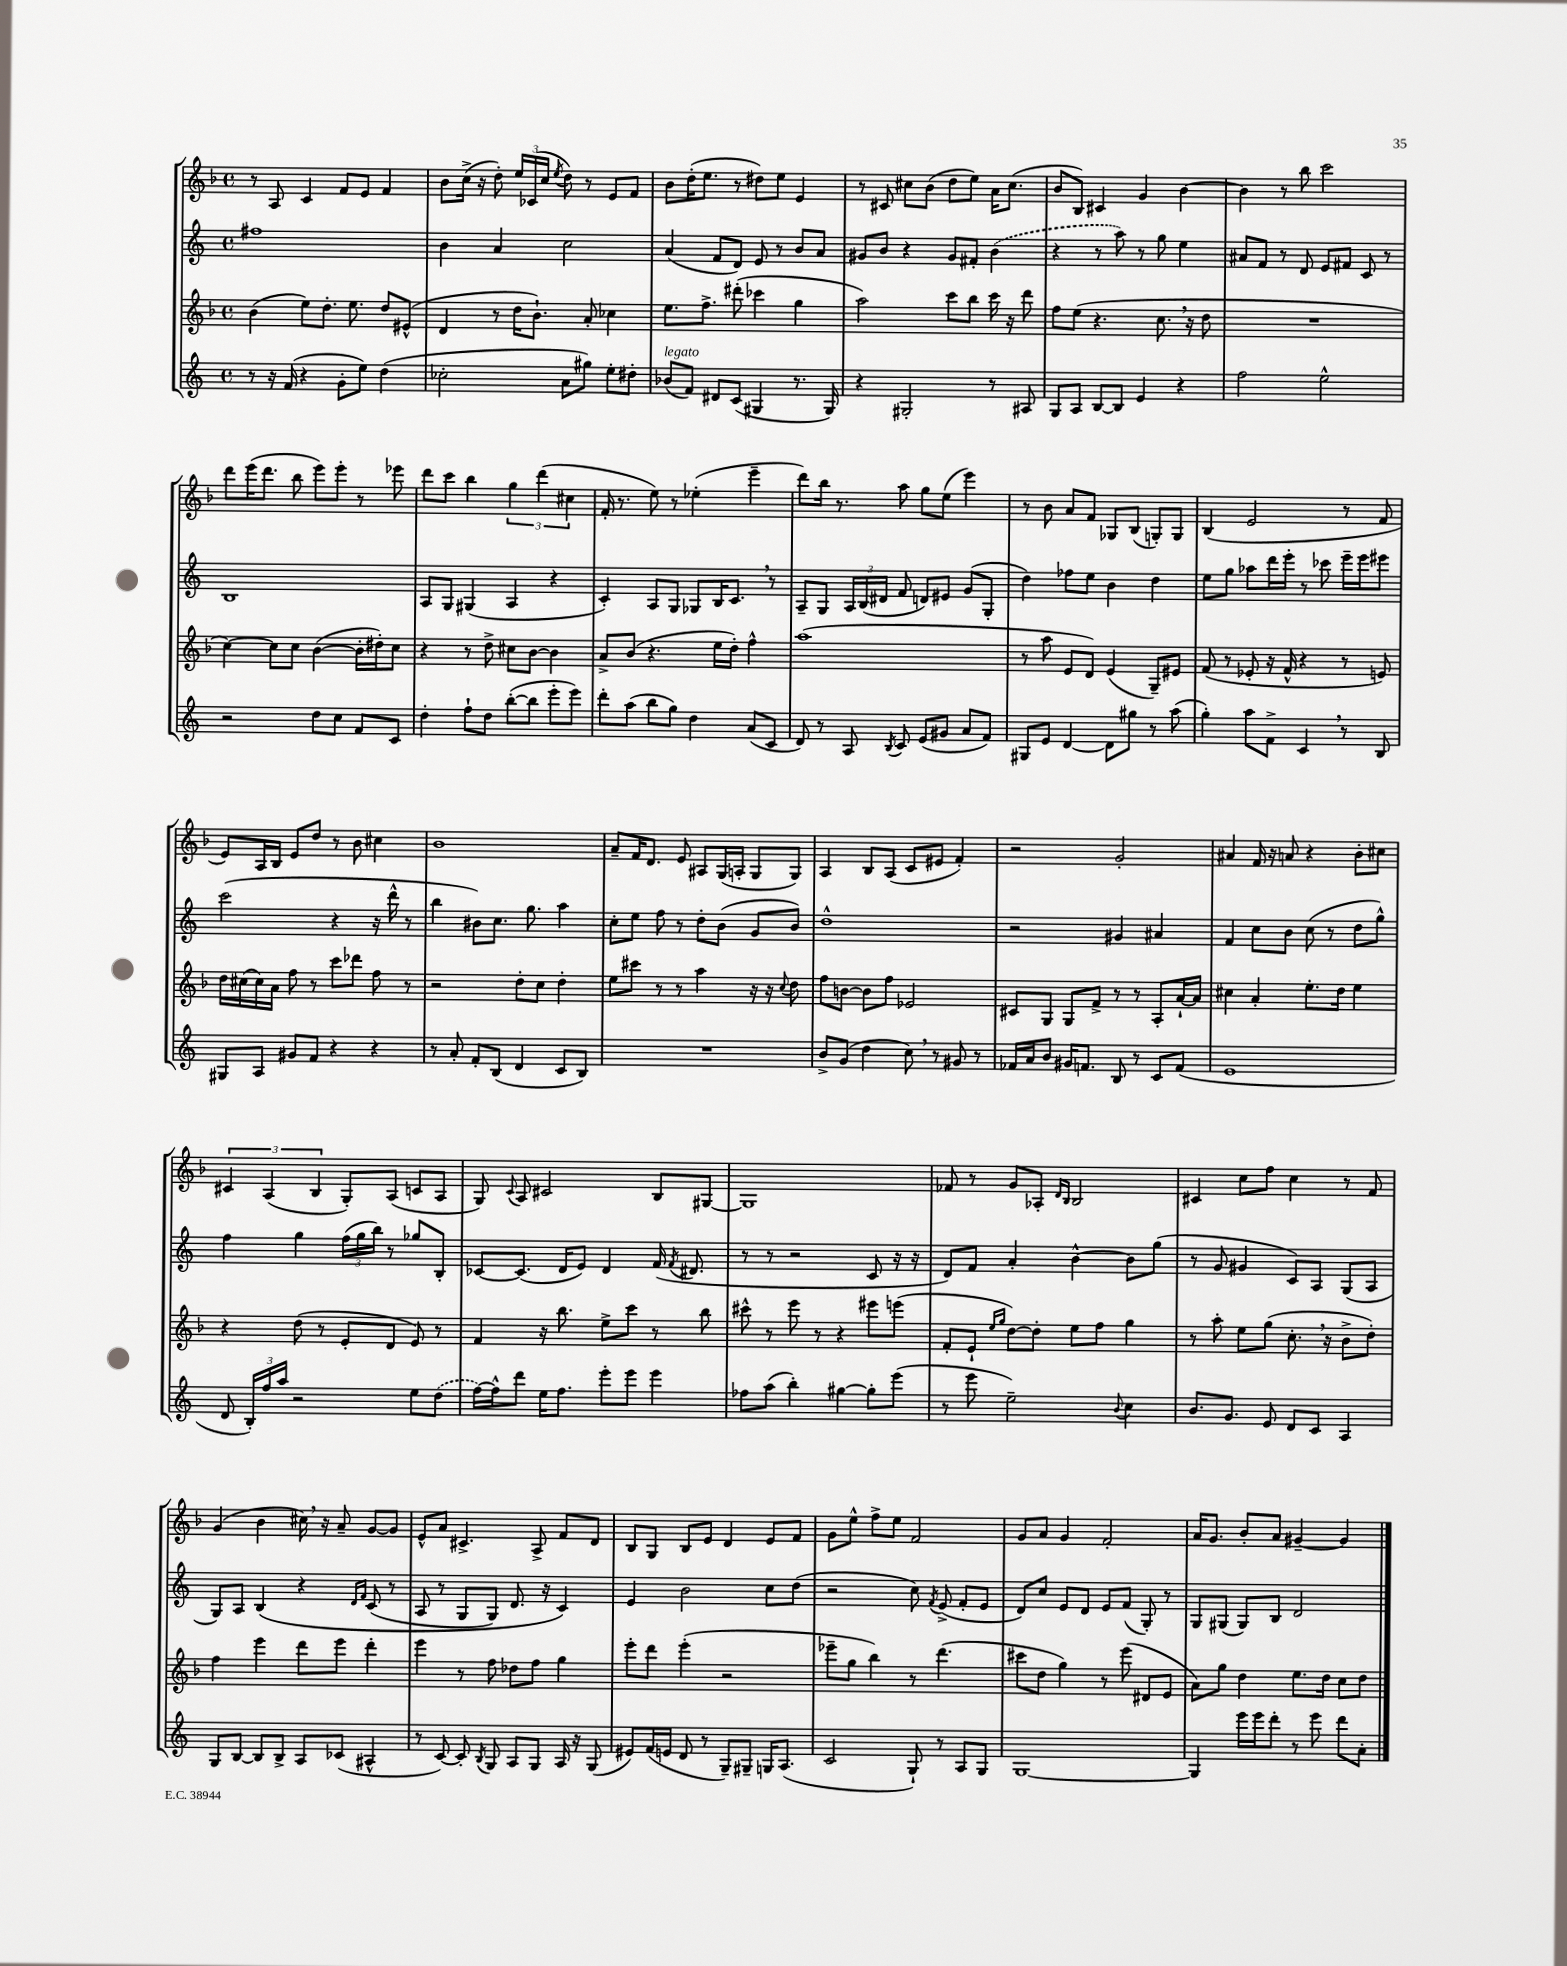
<<
\new StaffGroup <<
\new Staff = "s0" {
    \clef treble \key f \major \defaultTimeSignature \time 4/4
    \autoBeamOff r8 a8 c'4 f'8[ e'8] f'4 |
    bes'8[ c''16]->( r16 d''8-.) \tuplet 3/2 { e''16[ ces'16( c''16] } \acciaccatura { e''8 } d''8) r8 e'8[ f'8] |
    bes'8[ d''16-.( e''8.] r8 dis''8[) e''8] e'4 |
    r8 cis'8 cis''8[ bes'8]( d''8[ e''8]) a'16[ cis''8.]( |
    bes'8[ bes8]) cis'4 g'4 bes'4~ |
    bes'4 r8 bes''8 c'''2 |
    d'''8[ e'''16( d'''8.] bes''8 e'''8[) e'''8]-. r8 ees'''8 |
    d'''8[ c'''8] bes''4 \tuplet 3/2 { g''4 d'''4( cis''4 } |
    f'16-. r8. e''8) r8 ees''4-.( e'''4-- |
    d'''8[) bes''16] r8. a''8 g''8[ e''8]( e'''4) |
    r8 bes'8 a'8[ f'8] ges8[ bes8]( g8[-.) g8] |
    bes4( e'2 r8 f'8 |
    e'8[) a16 bes16] e'8[ d''8] r8 bes'8 cis''4 |
    bes'1 |
    a'8[-- f'16 d'8.] e'8 ais8[ g16( a16]-. g8[ g8]) |
    a4 bes8[ a8]( c'8[ eis'8] f'4-.) |
    r2 g'2-. |
    ais'4 f'16 r16 a'8 r4 bes'8[-. cis''8] |
    \tuplet 3/2 { cis'4 a4( bes4 } g8[-.) a8]( c'8[ a8] |
    g8) \appoggiatura { c'8 } a8 cis'2 bes8[ gis8]~ |
    gis1 |
    fes'8 r8 g'8[ aes8]-. \grace { d'16[ bes16] } bes2 |
    cis'4 c''8[ f''8] c''4 r8 f'8 |
    g'4( bes'4 cis''16) \breathe r16 a'8-- g'8[~ g'8] |
    e'8[-^ a'8] cis'4.-> a8-> f'8[ d'8] |
    bes8[ g8] bes8[ e'8] d'4 e'8[ f'8] |
    g'8[ e''8]-^ f''8[-> e''8] f'2 |
    g'8[ a'8] g'4 f'2-. |
    a'16[ g'8.] bes'8[-. a'8] gis'4~-- gis'4 \bar "|." |
}
\new Staff = "s1" {
    \clef treble \key c \major \defaultTimeSignature \time 4/4
    \autoBeamOff fis''1 |
    b'4 a'4 c''2 |
    a'4( f'8[ d'8]) e'8 r8 b'8[ a'8] |
    gis'8[ b'8] r4 gis'8[ fis'8]-. \once \slurDashed b'4( |
    r4 r8 a''8) r8 g''8 e''4 |
    ais'8[ f'8] r8 d'8 e'8[ fis'8] c'8 r8 |
    b1 |
    a8[ g8] gis4( a4 r4 |
    c'4-.) a8[ g8] ges8[ b16 c'8.] \breathe r8 |
    a8[-- g8] \tuplet 3/2 { a16[ b16( dis'16] } f'8 d'8[) eis'8] g'8[( g8]-. |
    d''4) fes''8[ e''8] b'4 d''4 |
    e''8[ g''8] aes''8[ d'''16 e'''16]-. r8 ces'''8 e'''16[-- e'''16 eis'''8] |
    c'''2( r4 r16 d'''16-^ r8 |
    b''4 bis'8[) c''8.] g''8. a''4 |
    c''8[-. e''8] f''8 r8 d''8[-. b'8]( g'8[ b'8]) |
    d''1-^ |
    r2 gis'4 ais'4 |
    f'4 c''8[ b'8] c''8( r8 d''8[ g''8]-^) |
    f''4 g''4 \tuplet 3/2 { f''16[( g''16 b''16]) } r8 ges''8[ b8]-. |
    ces'8[~ ces'8.]( d'16[ e'8]) d'4 f'16( \acciaccatura { f'8 } dis'8. |
    r8 r8 r2 c'8 r16 r16 |
    d'8[) f'8] a'4-. b'4~-^ b'8[ g''8]( |
    r8 g'8 gis'4 c'8[) a8] g8[( a8] |
    g8[) a8] b4\( r4 \grace { d'16[ f'16] } c'8( r8 |
    a8 r8 g8[ g8]) d'8. r16 c'4\) |
    e'4 b'2 c''8[ d''8]( |
    r2 c''8) \acciaccatura { f'8 } e'8->( f'8[-. e'8] |
    d'8[) c''8] e'8[ d'8] e'8[ f'8]( g8-.) r8 |
    g8[ gis8]( gis8[) b8] d'2 \bar "|." |
}
\new Staff = "s2" {
    \clef treble \key f \major \defaultTimeSignature \time 4/4
    \autoBeamOff bes'4( e''8[) d''8.]-. e''8. d''8[ eis'8]-^( |
    d'4 r8 d''16[ bes'8.]-!) a'8-. ces''4 |
    e''8.[ f''8.]-> dis'''8-.( ces'''4 g''4 |
    a''2) c'''8[ bes''8] c'''16 r16 d'''8 |
    f''8[ e''8]( r4. c''8. \breathe r16 d''8 |
    R1 |
    c''4~) c''8[ c''8] bes'4~( bes'16[-. dis''16-.) c''8] |
    r4 r8 d''8-> cis''8[ bes'8]~ bes'4 |
    a'8[-> bes'8]( r4. e''16[ d''16]-.) f''4-^ |
    a''1( |
    r8 a''8 e'8[ d'8]) e'4( g8[--) eis'8] |
    f'8( r8 ees'8-. r16 f'16-^ r4 r8 e'8) |
    d''16[ cis''16( cis''16) a'16] f''8 r8 c'''8[ des'''8] f''8 r8 |
    r2 d''8[-. c''8] d''4-. |
    e''8[ cis'''8] r8 r8 a''4 r16 r16 \appoggiatura { c''8 } d''8 |
    f''8[ b'8]~ b'8[ f''8] ees'2 |
    cis'8[ g8] g8[ f'8]-> r8 r8 a8[-. a'16~-! a'16] |
    cis''4 a'4-. e''8.[-. d''16] e''4 |
    r4 d''8( r8 e'8[-. d'8] e'8) r8 |
    f'4 r16 bes''8. e''8[-> c'''8] r8 bes''8 |
    cis'''8-^ r8 e'''8 r8 r4 eis'''8[ e'''8]( |
    f'8[-. e'8]-! \grace { e''16[ g''16] } d''8[~) d''8]-. e''8[ f''8] g''4 |
    r8 a''8-. e''8[ g''8]( c''8.-. \breathe r16 bes'8[-> d''8]-.) |
    f''4 e'''4 d'''8[ e'''8] d'''4-. |
    e'''4 r8 f''8 des''8[ f''8] g''4 |
    e'''8[-. d'''8] e'''4-.( r2 |
    ees'''8[-- g''8] bes''4) r8 d'''4.( |
    cis'''8[ d''8] g''4) r8 e'''8( dis'8[ e'8] |
    a'8[) g''8] d''4 e''8.[ d''16] c''8[ d''8] \bar "|." |
}
\new Staff = "s3" {
    \clef treble \key c \major \defaultTimeSignature \time 4/4
    \autoBeamOff r8 r16 f'16( r4 g'8[-. e''8]) d''4( |
    ces''2-. a'8[ gis''8]) e''8[-. dis''8]-. |
    bes'8[^\markup { \italic "legato" }( f'8]) dis'8[ c'8]( gis4 r8. gis16) |
    r4 gis2-. r8 ais8 |
    g8[ a8] b8[~ b8] e'4 r4 |
    f''2 e''2-^ |
    r2 d''8[ c''8] f'8[ c'8] |
    d''4-. f''8[-! d''8] b''8[~-.( b''8] e'''8[-. e'''8]) |
    d'''8[-. a''8]( b''8[ g''8]) d''4 a'8[( c'8] |
    d'8) r8 a8 \acciaccatura { b8 } c'8 e'8[( gis'8] a'8[ f'8]) |
    gis8[ e'8] d'4~ d'8[ gis''8] r8 a''8( |
    g''4-.) a''8[ f'8]-> c'4 \breathe r8 b8 |
    gis8[ a8] gis'8[ f'8] r4 r4 |
    r8 a'8-. f'8[-. b8]( d'4 c'8[ b8]) |
    R1 |
    b'8[-> g'8]( d''4 c''8) \breathe r8 gis'8 r8 |
    fes'16[ a'16 b'8] gis'16[ f'8.] b8 r8 c'8[ f'8]( |
    e'1 |
    d'8 \tuplet 3/2 { b16[-.) f''16 a''16] } r2 e''8[ \once \slurDashed d''8]( |
    f''16[~) f''16-^ d'''8] e''16[ f''8.] e'''8[-. e'''8] e'''4 |
    fes''8[ a''8]( b''4-.) gis''4~ gis''8[-. e'''8]( |
    r8 e'''8 e''2--) \appoggiatura { b'8 } c''4 |
    b'8.[ g'8.] e'8 d'8[ c'8] a4 |
    g8[ b8]~ b8[ b8]-> a8[ ces'8]( ais4-^ |
    r8 c'8~) c'8-. \acciaccatura { b8 } g8 a8[ g8] a16 r16 g8( |
    eis'8[) f'16( e'16] d'8 r8 g8[--) gis8]-- g16[ a8.]( |
    c'2 g8-!) r8 a8[ g8] |
    g1~ |
    g4 e'''16[ e'''16 d'''8]-. r8 e'''8 d'''8[ a'8]-. \bar "|." |
}
>>
>>
\layout { \context { \Score \remove "Bar_number_engraver" } }
